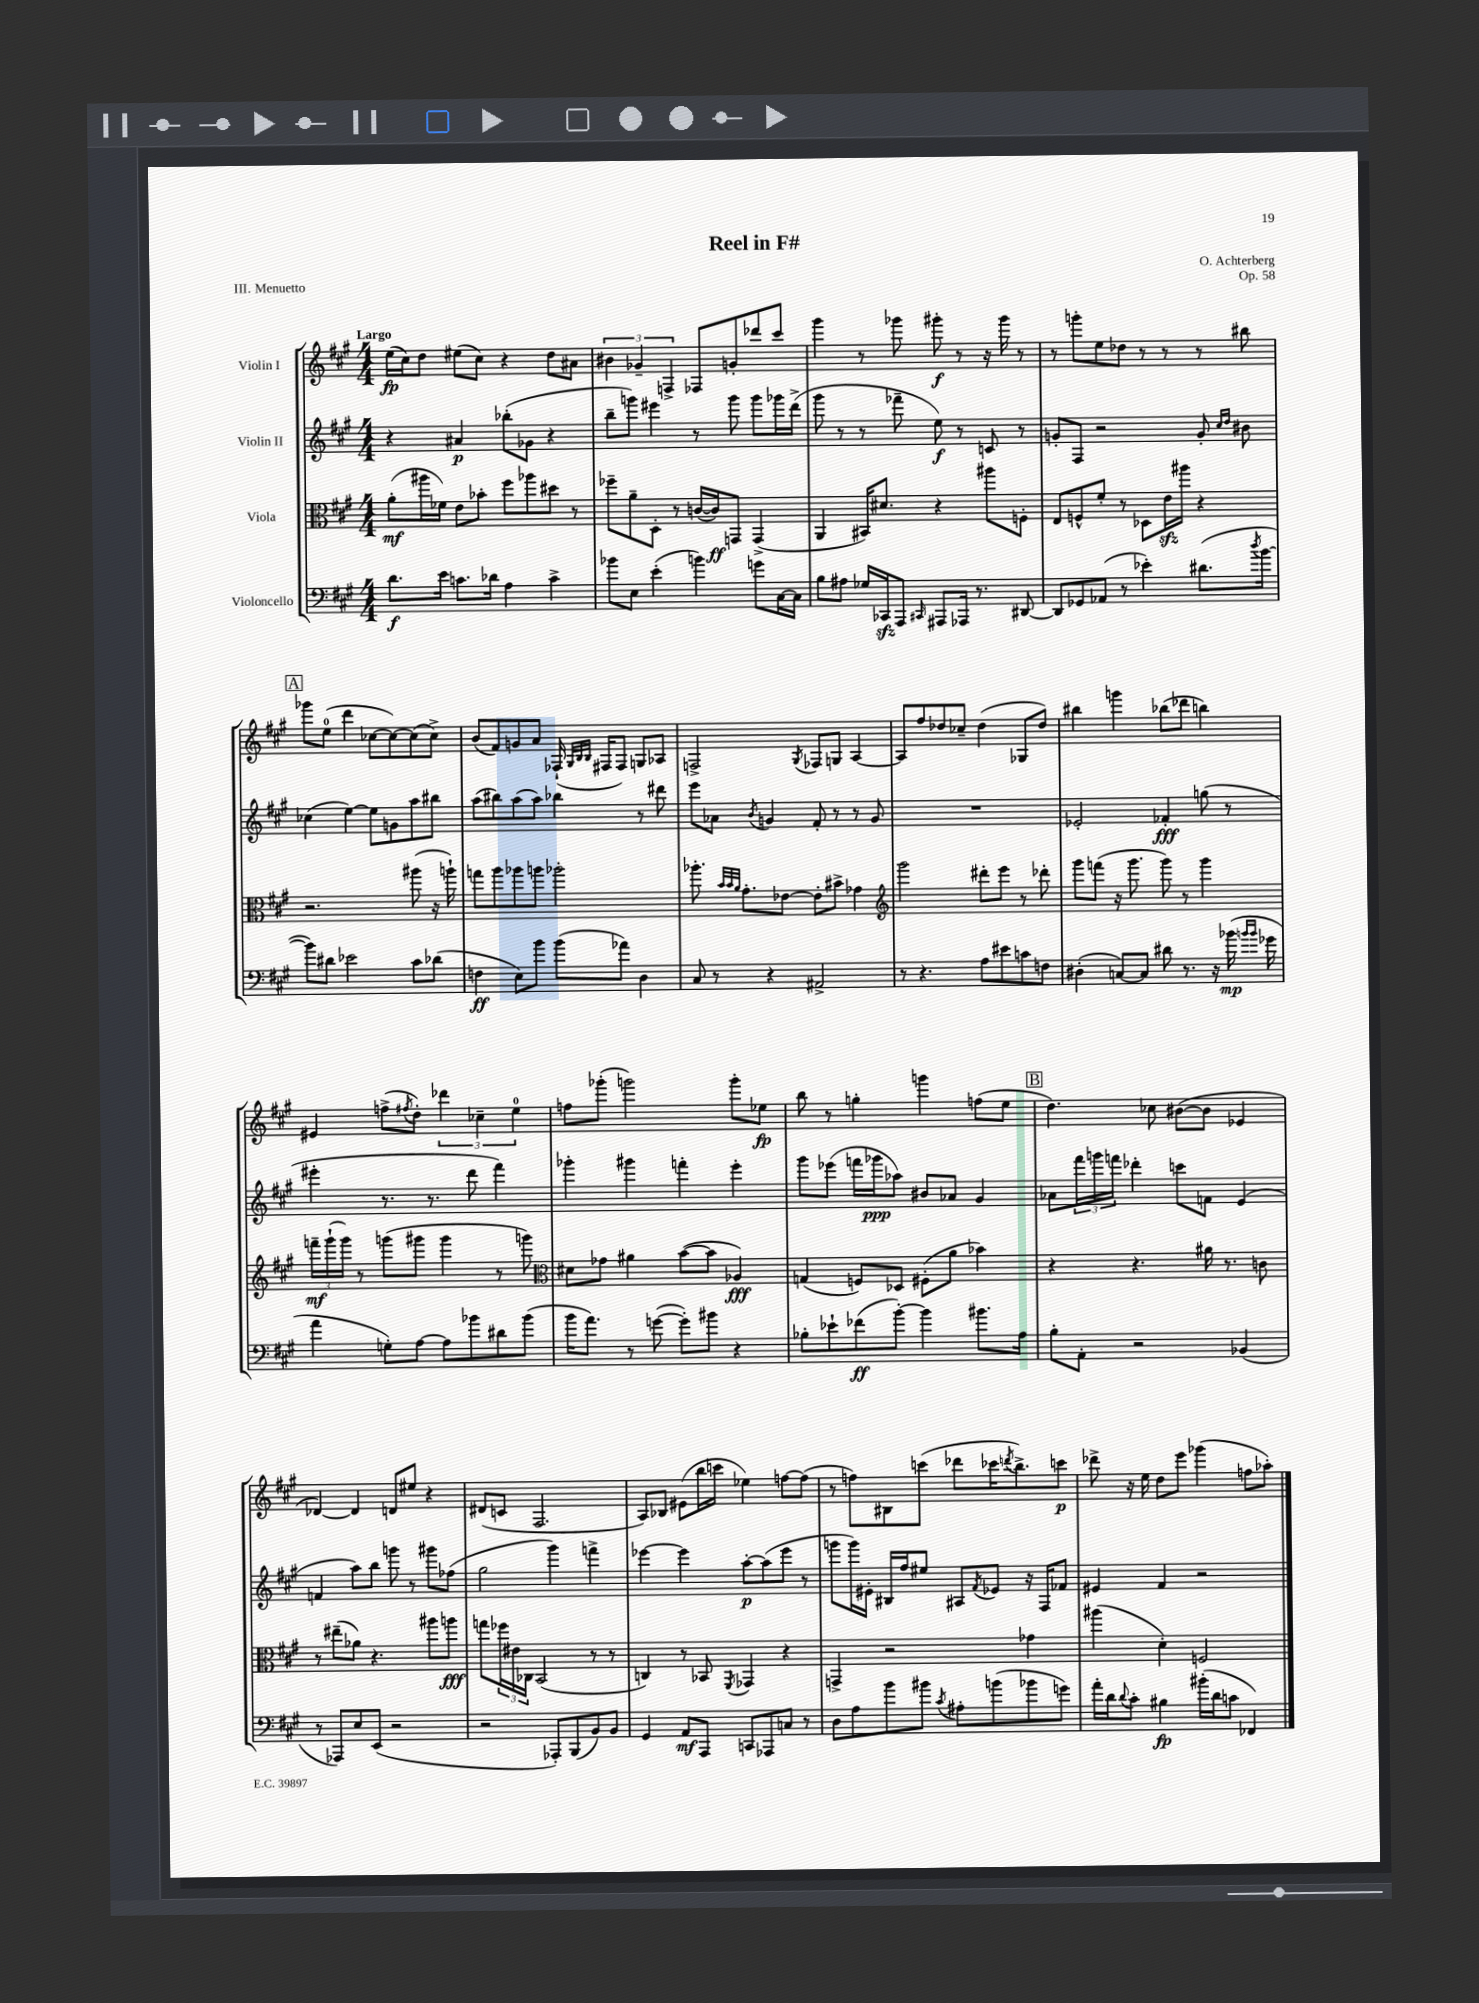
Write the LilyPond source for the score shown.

\header { title = "Reel in F#" composer = "O. Achterberg" opus = "Op. 58" piece = "III. Menuetto" }
<<
\new StaffGroup <<
\new Staff = "s0" \with { instrumentName = "Violin I" } {
    \clef treble \key a \major \numericTimeSignature \time 4/4 \tempo "Largo"
    e''16\fp( cis''16) d''8 eis''8( cis''8) r4 d''8 ais'8 |
    \tuplet 3/2 { bis'4 ges'4-- f4-> } fes8 g'8-. des'''8 cis'''8 |
    gis'''4 r8 ges'''8 gis'''8-.\f r8 r16 gis'''16 r8 |
    r8 g'''8-. e''8 des''8 r8 r8 r8 bis''8 |
    \mark \markup { \box "A" } ges'''8 e''8-0( d'''4 ces''8~ ces''8~) ces''8( ces''8->) |
    b'8( fis'8) g'8 a'8 fes16-!( \grace { gis32 b32 b32 } fis16 fis8) g8 aes8 |
    f2-> \acciaccatura { gis8 } fes8 g8 a4~ |
    a8 fis''8 des''8 ces''8-- des''4( ges8 des''8) |
    bis''4 g'''4 bes''8( des'''8 b''4) |
    eis'4 f''8->( \acciaccatura { fis''8 } d''8-.) \tuplet 3/2 { des'''4 ces''4-- e''4-0 } |
    f''8 ges'''8-.( g'''2) g'''8-. ees''8\fp |
    b''8 r8 g''4-. g'''4 f''8( e''8 |
    \mark \markup { \box "B" } d''4.) ces''8 bis'8~( bis'8 ees'4 |
    des'4~) des'4 d'8 eis''8 r4 |
    dis'8( c'8 fis2. |
    a8) bes8 eis'8( b''16 c'''16 ees''4) f''8~ f''8( |
    r8 f''8) bis8 c'''8( des'''8 ces'''16 \acciaccatura { d'''8 } b''8.->) c'''8\p |
    des'''8-> r16 e''16 d''8 e'''8 ges'''4( f''8 aes''8-.) \bar "|." |
}
\new Staff = "s1" \with { instrumentName = "Violin II" } {
    \clef treble \key a \major \numericTimeSignature \time 4/4
    r4 ais'4\p bes''8-.( ges'8 r4 |
    b''8-- g'''8) eis'''4 r8 g'''8 g'''8 ges'''16 d'''16->( |
    gis'''8 r8 r8 fes'''8-- e''8\f) r8 c'8 r8 |
    g'8-. fis8 r2 g'8-. \grace { cis''16 d''16 } bis'8 |
    \mark \markup { \box "A" } ces''4( e''4~) e''8 g'8 a''8 bis''8 |
    a''8( bis''8) a''8( a''8) bes''4 r8 dis'''8 |
    e'''8 aes'8 \acciaccatura { b'8 } g'4 fis'8-. r8 r8 g'8 |
    R1 |
    ees'2-. fes'4-.\fff g''8( r8 |
    eis'''4-. r8. r8. d'''8 fis'''4) |
    ges'''4-. gis'''4 f'''4-. e'''4-. |
    gis'''8 ees'''8( f'''16 ges'''16\ppp aes''8) bis'8 aes'8 gis'4 |
    \mark \markup { \box "B" } aes'8 \tuplet 3/2 { fis'''16 g'''16 f'''16 } des'''4-. c'''8 f'8 e'4( |
    f'4 a''8) b''8 g'''8 r8 gis'''8 fes''8( |
    gis''2 gis'''4) f'''4-> |
    ees'''4~ ees'''4 a''8~-.\p a''8( ees'''8 r8 |
    g'''8 g'''16) eis'16-. bis16 fis''16 eis''8 ais8 \acciaccatura { fis'8 } ees'8 r16 fis16 fes'8 |
    eis'4 fis'4 r2 \bar "|." |
}
\new Staff = "s2" \with { instrumentName = "Viola" } {
    \clef alto \key a \major \numericTimeSignature \time 4/4
    a'8-.\mf( ais''16 fes'16) e'8 bes'8-. fis''8 aes''8 dis''8 r8 |
    fes''8-- a'8-- d8-. r8 c'16~( c'16\ff) g,8 g,4->( |
    a,4 bis,16) dis'8. r4 ais''8 f8-. |
    e8 f8-^ fis'8-. r8 des8 e'16\sfz ais''16 r4 |
    \mark \markup { \box "A" } r2. ais''8( r16 a''16-!) |
    g''8 a''8 aes''8 a''8 aes''2-. |
    aes''8.-. \grace { b'32 b'32 a'32 } gis'8.-. ees'8~ ees'8-. bis'8-> ges'4 |
    \clef treble gis'''2 dis'''8-. e'''8 r8 des'''8-. |
    gis'''8 f'''8( r16 gis'''8. gis'''8) r8 gis'''4 |
    \tuplet 3/2 { f'''16--\mf gis'''16-!( gis'''16) } r8 g'''8( gis'''8 gis'''4 r8 g'''8) |
    \clef alto dis'8 ges'8 ais'4 b'8~( b'8 aes4\fff) |
    g4( f8) des8 fis8-.( a'8 bes'4) |
    \mark \markup { \box "B" } r4 r4. ais'16 r8. c'8 |
    r8 eis''8--( aes'8) r4. ais''8 a''8\fff |
    g''8 \tuplet 3/2 { fes''16 eis'16 ces16 } b,2( r8 r8 |
    c4) r8 bes,8 \acciaccatura { fis,8 } ges,4 r4 |
    g,4-> r2 ges'4 |
    ais''4( d'4-.) f2 \bar "|." |
}
\new Staff = "s3" \with { instrumentName = "Violoncello" } {
    \clef bass \key a \major \numericTimeSignature \time 4/4
    d'8.\f e'16 c'8. des'16 a4 c'4-> |
    bes'8 e8 e'4-.( b'4) g'8 cis16~ cis16 |
    b8 ais8 ges16 ces,16\sfz a,,8 \grace { cis,16 } ais,,8 aes,,16 r8. dis,8~ |
    dis,8 ges,8 aes,8( r8 ees'4-.) dis'8.( \acciaccatura { d''8 } b'16~ |
    \mark \markup { \box "A" } b'8) dis'8 ees'2 cis'8 des'8( |
    f4\ff e8) b'8 b'8( aes'8) d4 |
    cis8 r8 r4 ais,2-> |
    r8 r4. a8 eis'8 c'8 f8 |
    dis4-.( c8~) c8 dis'8 r8. r16 bes'16\mp( \grace { b'16 b'16 } ges'16 |
    a'4 g8-.) a8~ a8 bes'8 dis'8 bes'8( |
    b'16 a'8.) r8 g'8~( g'8-.) bis'8 r4 |
    bes8-. ees'8-! fes'8\ff( b'8~-.) b'4 bis'8. a16 |
    \mark \markup { \box "B" } b8-. a,8-. r2 bes,4( |
    r8 aes,,8) e8 e,8( r2 |
    r2 aes,,8-.) b,,8( b,8) b,8 |
    gis,4 a,8\mf a,,8 c,8 aes,,8 c8 r8 |
    d8 a8 b'8 bis'8 \acciaccatura { cis'8 } ais8-. b'8( bes'8 g'8) |
    a'16-. d'16 \appoggiatura { d'8 } cis'8-. bis4\fp bis'16-.( d'16 c'8 fes,4) \bar "|." |
}
>>
>>
\layout { \context { \Score \remove "Bar_number_engraver" } }
